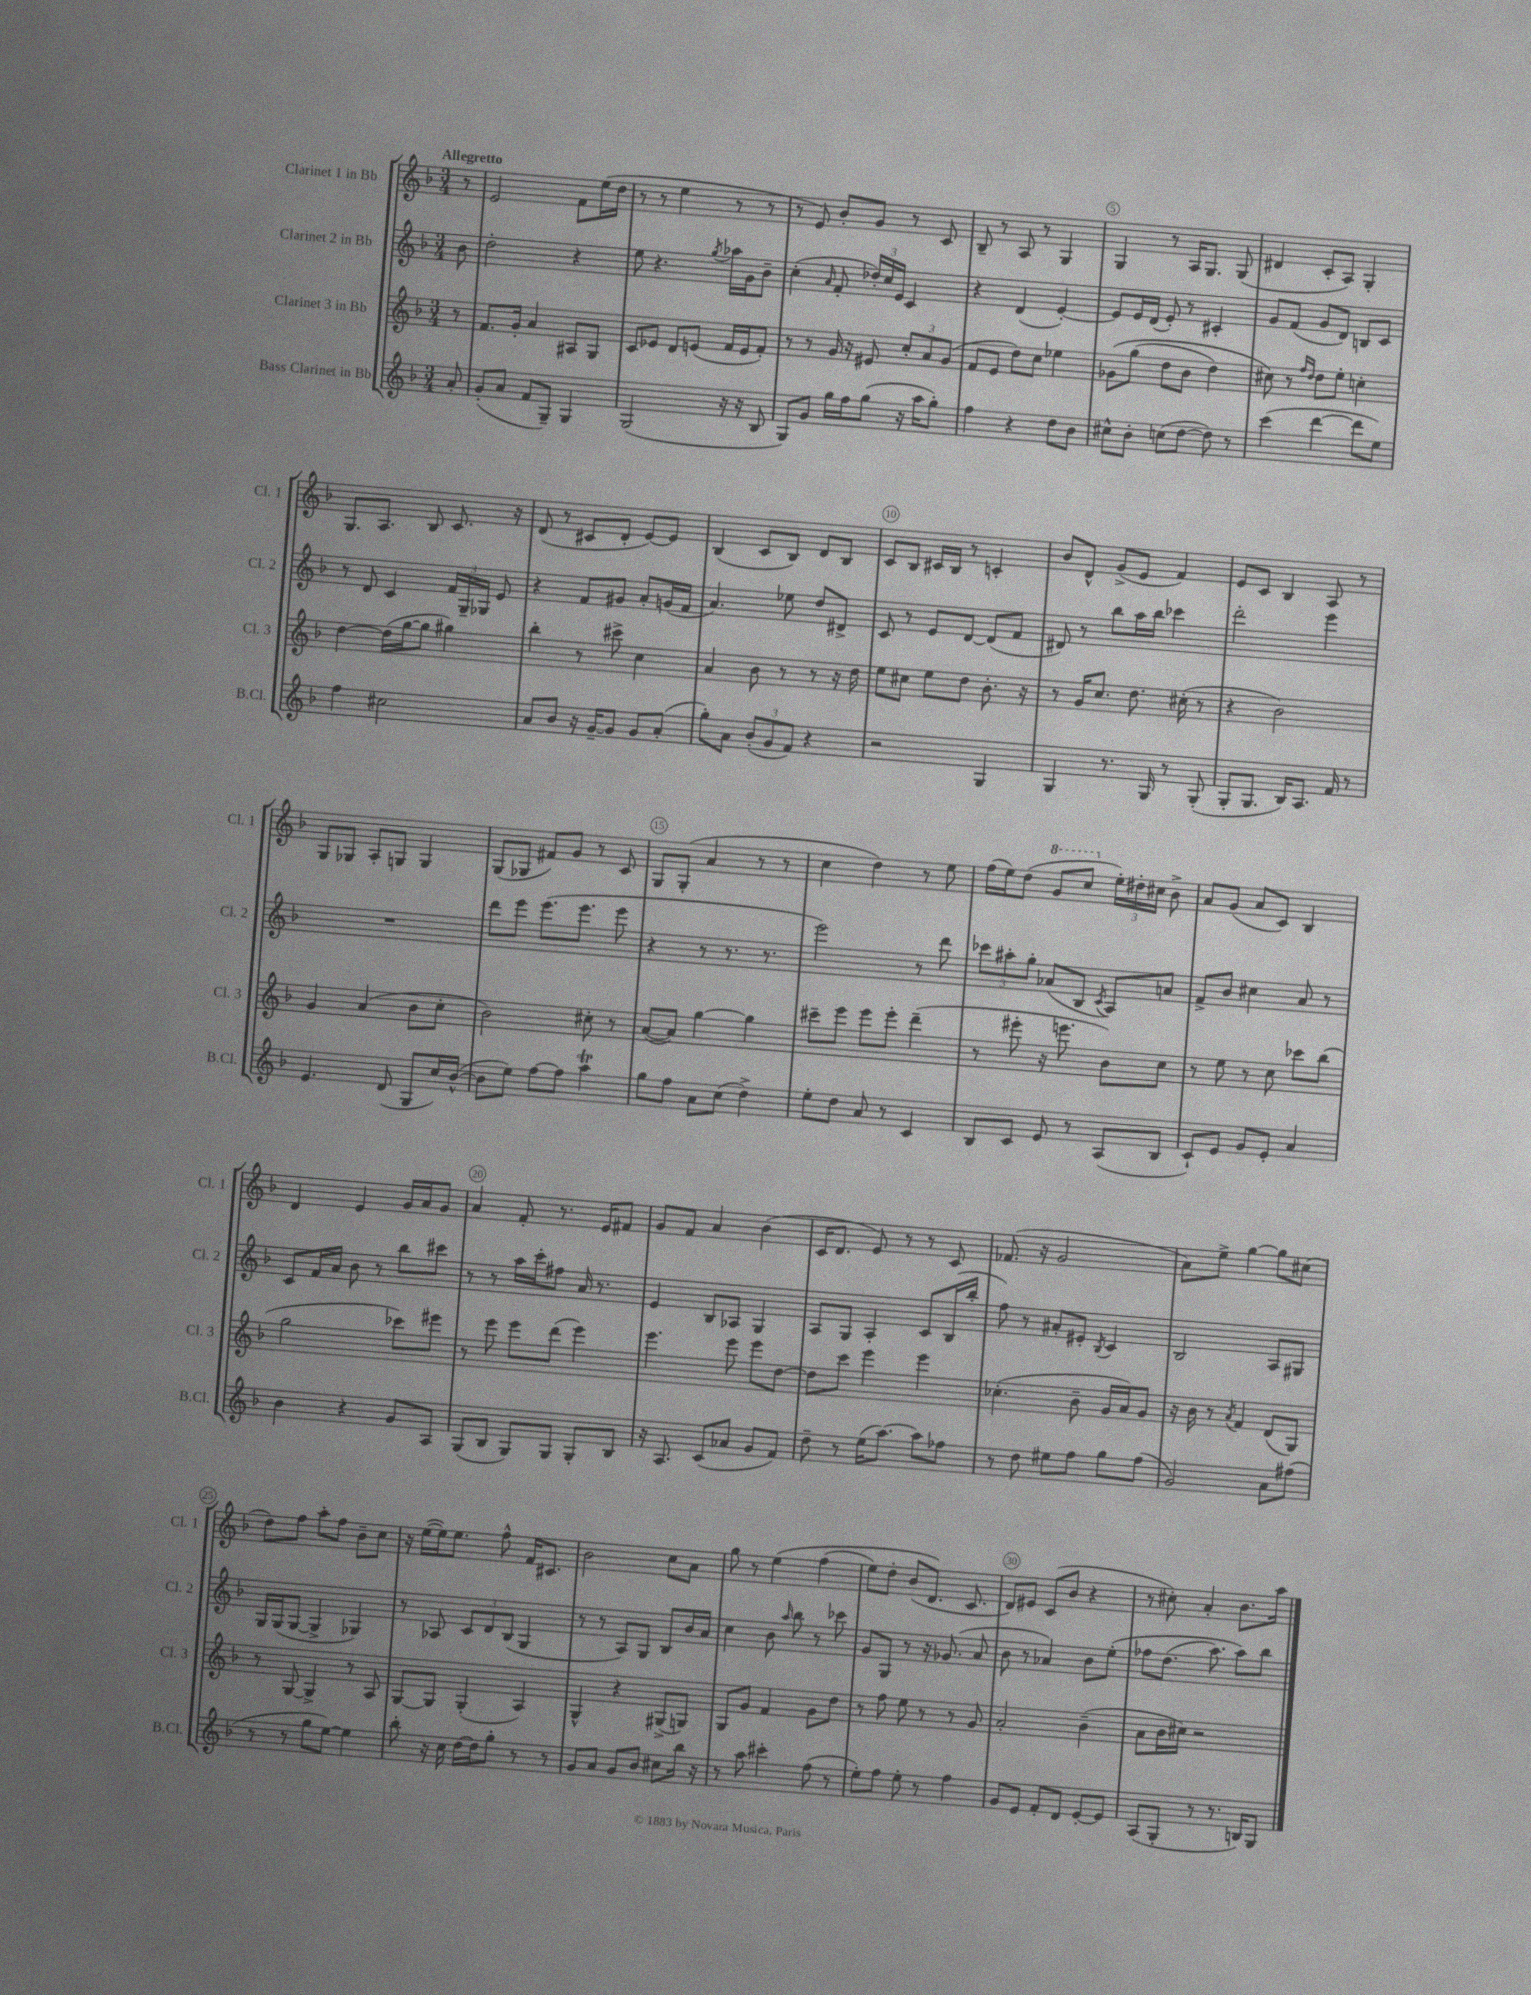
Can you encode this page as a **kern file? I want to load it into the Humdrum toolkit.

**kern	**kern	**kern	**kern
*part4	*part3	*part2	*part1
*staff4	*staff3	*staff2	*staff1
*I"Bass Clarinet in Bb	*I"Clarinet 3 in Bb	*I"Clarinet 2 in Bb	*I"Clarinet 1 in Bb
*I'B.Cl.	*I'Cl. 3	*I'Cl. 2	*I'Cl. 1
*clefG2	*clefG2	*clefG2	*clefG2
*k[b-]	*k[b-]	*k[b-]	*k[b-]
*M3/4	*M3/4	*M3/4	*M3/4
=	=	=	=
!	!	!	!LO:TX:a:B:t=Allegretto
8a'/	8r	8b-\	8r
=1	=1	=1	=1
(8g'/L	8.f/L	2dd'\	2e/
8a/J	.	.	.
.	16g'/Jk	.	.
8f/L	4a/	.	.
8G~/J)	.	.	.
4G/	8A#X/L	4r	8f\L
.	8G/J	.	(16ee\L
.	.	.	16dd\JJ
=2	=2	=2	=2
(2G/	8c/L	8ee\	8r
.	8e-X/J	4.r	8r
.	8d/L	.	4ee\
.	(8en/J	.	.
.	.	8qgg/	.
16r	16f/LL	16aa-X\LL	8r
16r	16e/J	16g\J	.
8B-/	8f'/J)	8b-~\J	8r
=3	=3	=3	=3
8G/L)	8r	(4cc'\	8r
8g/J	8r	.	8e/)
.	.	16qqa/	.
16gg\LL	16g/	8f'/	8b-'/L
16ff\J	16r	.	.
(8gg\J	8e#X/	24dd-X'/LL)	8g/J
.	.	24cc/	.
.	.	24e/JJ	.
16r	12cc'/L	4c/	8r
16aa\KL	.	.	.
.	12a/	.	.
8gg'\J)	.	.	8c/
.	(12g/J	.	.
=4	=4	=4	=4
4ff\	8f/L	4r	8B-~/
.	8e/J	.	8r
4r	8dd\L)	(4d/	8A/
.	8cc\J	.	8r
8dd\L	4ee-X\	[4e'/)	4G/
8b-\J	.	.	.
=5	=5	=5	=5
8cc#X^^\L	(8g-X\L	8e/L]	4G/
8b-'\J	(8gg\J	16e/L	.
.	.	(16d/JJ	.
(8ccn\L	8dd\L	8e'/)	8r
[8dd\J	8b-\J	8r	16A/KL
.	.	.	8.G/J
8dd\])	4dd\)	4c#X'/	.
8r	.	.	(8G/
=6	=6	=6	=6
(4ccc\	8cc#X\)	8g/L	4d#X/
.	8r	(8f/J	.
.	16qqff/LL	.	.
.	16qqdd/JJ	.	.
[4ddd\	8dd\L	8g/L	8c'/L
.	8ee'\J	8d/J)	8A/J)
8ddd\L]	4ccn'\	8Bn/L	4G'/
8ee\J)	.	8c/J	.
!!LO:LB:g=z
=7	=7	=7	=7
4ff\	[4dd\	8r	8.G/L
.	.	8d/	.
.	.	.	8.A/J
2cc#X\	(16dd\LL]	4c/	.
.	[16gg\J	.	.
.	8gg\J]	.	8B-/
.	4gg#X\)	24f/LL	8.c/
.	.	24G~/	.
.	.	24G-X/JJ	.
.	.	8e/	.
.	.	.	16r
=8	=8	=8	=8
8a/L	4bb-'\	4r	(8d/
8b-/J	.	.	8r
16r	8r	8f/L	8c#X/L
[16g~/KL	.	.	.
8g/J]	8ccc#X^\	8g#X/J	8d'/J
8g/L	4cc\	8a'/L	[8e/L)
(8a'/J	.	(16gn/L	8e/J]
.	.	16f/JJ	.
=9	=9	=9	=9
8gg'\L)	4a/	4.a/)	(4B-/
8a\J	.	.	.
(12b-'/L	8b-\	.	8c/L
12g/	.	.	.
.	8r	8ee-X\	8B-/J)
12f/J)	.	.	.
4r	8r	8dd/L	8d/L
.	16r	8d#X^/J	8B-/J
.	16dd\	.	.
=10	=10	=10	=10
2r	8ee\L	8c/	8c/L
.	8cc#X\J	8r	8B-/J
.	8ee\L	8e/L	16c#X/LL
.	.	.	16B-/JJ
.	8dd\J	[8d/J	8r
4G/	8.b-'\	(8d/L]	4cn'/
.	.	8f/J	.
.	16r	.	.
=11	=11	=11	=11
4G/	8r	8d#X/)	8b-/L
.	16g/KL	8r	8d^^/J
.	8.cc/J	.	.
8.r	.	8bb-\L	(8g^/L
.	8.dd\	16aa\L	8e/J
16G/	.	16bb-\JJ	.
8r	.	4ccc-X\	4f/)
.	(16cc#X'\	.	.
(8G'/	8r	.	.
=12	=12	=12	=12
8G'/L	4r	2ddd'\	8e/L
8.G/J	.	.	8c/J
.	2b-\)	.	4B-/
16B-/KL)	.	.	.
8.A/J	.	.	.
.	.	4eee\	8A/
16f/	.	.	.
8r	.	.	8r
!!LO:LB:g=z
=13	=13	=13	=13
4.e/	4g/	2.r	8G/L
.	.	.	8G-X/J
.	(4a/	.	8A'/L
(8d/	.	.	8Gn/J
8G/L	8b-\L	.	4G/
16cc/L)	8cc'\J	.	.
([16b-^^/JJ	.	.	.
=14	=14	=14	=14
8b-\L]	2b-\)	8ddd\L	(8G/L
8ee\J)	.	8eee\J	8G-X/J
[8ff\L	.	(8.eee\L	8f#X/L)
8ff\J]	.	.	8g/J
.	.	8.eee\J	.
4aat\	8cc#X'\	.	8r
.	8r	8eee\	8c/
=15	=15	=15	=15
8gg\L	([8a/L	4r	8G/L
8ff\J	8a/J])	.	(8G'/J
8a\L	[4gg\	8r	4a/
(8cc\J	.	8.r	.
4dd^\)	4gg\]	.	8r
.	.	8.r	.
.	.	.	8r
=16	=16	=16	=16
8ee'\L	8ccc#X~\L	2eee\)	4cc\
8dd\J	8eee\J	.	.
8a/	8eee\L	.	4dd\)
8r	8eee'\J	.	.
4c/	(4ddd~\	8r	8r
.	.	8ddd\	8ee\
=17	=17	=17	=17
8B-/L	8r	12ccc-X\L	(16ff\LL
.	.	.	16ee\J)
.	.	12aa#X'\	.
8c/J	8eee#X'\	.	(8dd\J
.	.	12gg'\J	.
*	*	*	*8va
8e/	16r	(8a-X/L	8gg/L
.	8.eeen\	.	.
8r	.	8B-/J	8ccc/J
.	.	8qc/	.
*	*	*	*X8va
(8A/L	8b-\L)	8A/L)	24ee'\LL)
.	.	.	24dd#X'\
.	.	.	24cc#X\JJ
8B-/J	8cc\J	8an/J	8b-^\
=18	=18	=18	=18
8c`/L)	8r	8f^/L	8a/L
8e/J	8ee\	8b-/J	(8g/J
8g/L	8r	4cc#X\	8a/L
8e'/J	8cc\	.	8c/J)
4a/	8ccc-X\L	8a/	4B-/
.	(8bb-\J	8r	.
!!LO:LB:g=z
=19	=19	=19	=19
4b-\	2gg\	8c/L	4d/
.	.	16f/L	.
.	.	16a/JJ	.
4r	.	8b-\	4e/
.	.	8r	.
8g/L	8ccc-X\L)	8bb-\L	16g/LL
.	.	.	16a/J
8A/J	8eee#X\J	8ccc#X\J	8g/J
=20	=20	=20	=20
(8G/L	8r	8r	4a/
8B-/J	8eee\	8r	.
8G/L)	8eee\L	16aa\LL	8f'/
.	.	16ccc'\J	.
8G/J	(8ddd\J	8ff#X\J	8.r
8G'/L	4eee\)	16a/	.
.	.	8.r	16e/KL
8B-/J	.	.	8f#X/J
=21	=21	=21	=21
16r	4.eee\	4e/	8g/L
8.A/	.	.	.
.	.	.	8f/J
(8c/L	.	8B-/L	4a/
8a-X/J	8eee\	8A-X/J	.
8g/L	8eee\L	4G/	(4b-\
8f/J)	[8dd\J	.	.
=22	=22	=22	=22
8dd~\	8dd\L]	8A/L	16c/KL
.	.	.	8.d/J
8r	8ccc\J	8G/J	.
(16ee\KL	4eee\	4A'/	8e/)
[8.aa\J)	.	.	.
.	.	.	8r
8aa\L]	4eee\	8c/L	8r
8ff-X\J	.	(16B-/L	8c/
.	.	16bb-'/JJ	.
=23	=23	=23	=23
8r	(4.cc-X'\	8ff\)	(8.f-X/
8dd\	.	8r	.
.	.	.	16r
8ee#X\L	.	8a#X'/L	2g/
8ff\J	8b-~\	8e#X'/J	.
.	.	8qB-/	.
8gg\L	16g/LL	4c/	.
.	16a/J)	.	.
(8ff\J	8g/J	.	.
=24	=24	=24	=24
2g/)	16r	2B-/	8a\L)
.	16b-\	.	.
.	8r	.	8ee^\J
.	8qa/	.	.
.	4f/	.	[4gg\
8a\L	(8d/L	8A/L	8gg\L]
(8ff#X\J	8G/J)	8G#X/J	(8cc#X\J
!!LO:LB:g=z
=25	=25	=25	=25
8r	8r	16G/LL	8dd\L)
.	.	(16G/J	.
8r	[8G/	[8G/J	8ff\J
8gg\L	4G^/]	4G^/]	8aa'\L
[8ee\J)	.	.	8ff\J
4ee\]	8r	4G-X/)	8b-~\L
.	8A/	.	8cc\J
=26	=26	=26	=26
8bb-'\	[8G/L	8r	16r
.	.	.	([16ee\LL
16r	8G/J]	8A-X/	16ee\J])
16cc\	.	.	8.ee\J
[16dd\LL	(4G'/	12c/L	.
16dd\J]	.	.	.
.	.	12d/	.
8gg'\J	.	.	8ff^^\
.	.	(12B-/J	.
8r	4A/)	4G/	16f/KL
.	.	.	8.c#X/J
8r	.	.	.
=27	=27	=27	=27
8g/L	4G^^/	8r	2b-\
8a/J	.	8r	.
8g/L	4r	8A/L)	.
8b-/J	.	8G/J	.
8cc#X\L	(8G#X^/L	8B-/L	8cc\L
16bb-\Jk	8Gn/J)	16b-/L	8a\J
16r	.	16a/JJ	.
=28	=28	=28	=28
8r	8G/L	4cc\	8gg\
8aa\	8g/J	.	8r
4ccc#X'\	4f/	8b-\	(4ee\
.	.	16qqaa/	.
.	.	8bb-\	.
(8ff\	8g\L	8r	(4ff\
8r	8dd\J	8ccc-X\	.
=29	=29	=29	=29
8ee'\L)	8r	8g/L	8ee\L)
8ff\J	8ff\	8G/J	8dd'\J
8ee'\	8ee\	8r	(8b-/L
8r	8r	16r	8.d/J)
.	.	(8.g-X/	.
4ff\	8r	.	.
.	.	.	8.c/
.	8g/	8a/	.
=30	=30	=30	=30
8g/L	2a'/	8b-\	8d/L)
8e/J	.	8r	8e#X/J
8f'/L	.	4a-X/)	(8c/L
8d/J	.	.	8b-/J
[8e'/L	(4b-~\	8b-\L	4r
8e/J]	.	(8ee'\J	.
=31	=31	=31	=31
(8A/L	8a\L	8ff-X\L	8r
8G'/J	16b-\L	(8.dd\J	8cc#X'\)
.	16cc#X\JJ)	.	.
8r	2r	.	4a'/
.	.	8.aa\)	.
8.r	.	.	.
.	.	8aa\L)	8.b-\L
16Bn/KL)	.	.	.
8G/J	.	8bb-\J	.
.	.	.	16aa\Jk
==	==	==	==
*-	*-	*-	*-
